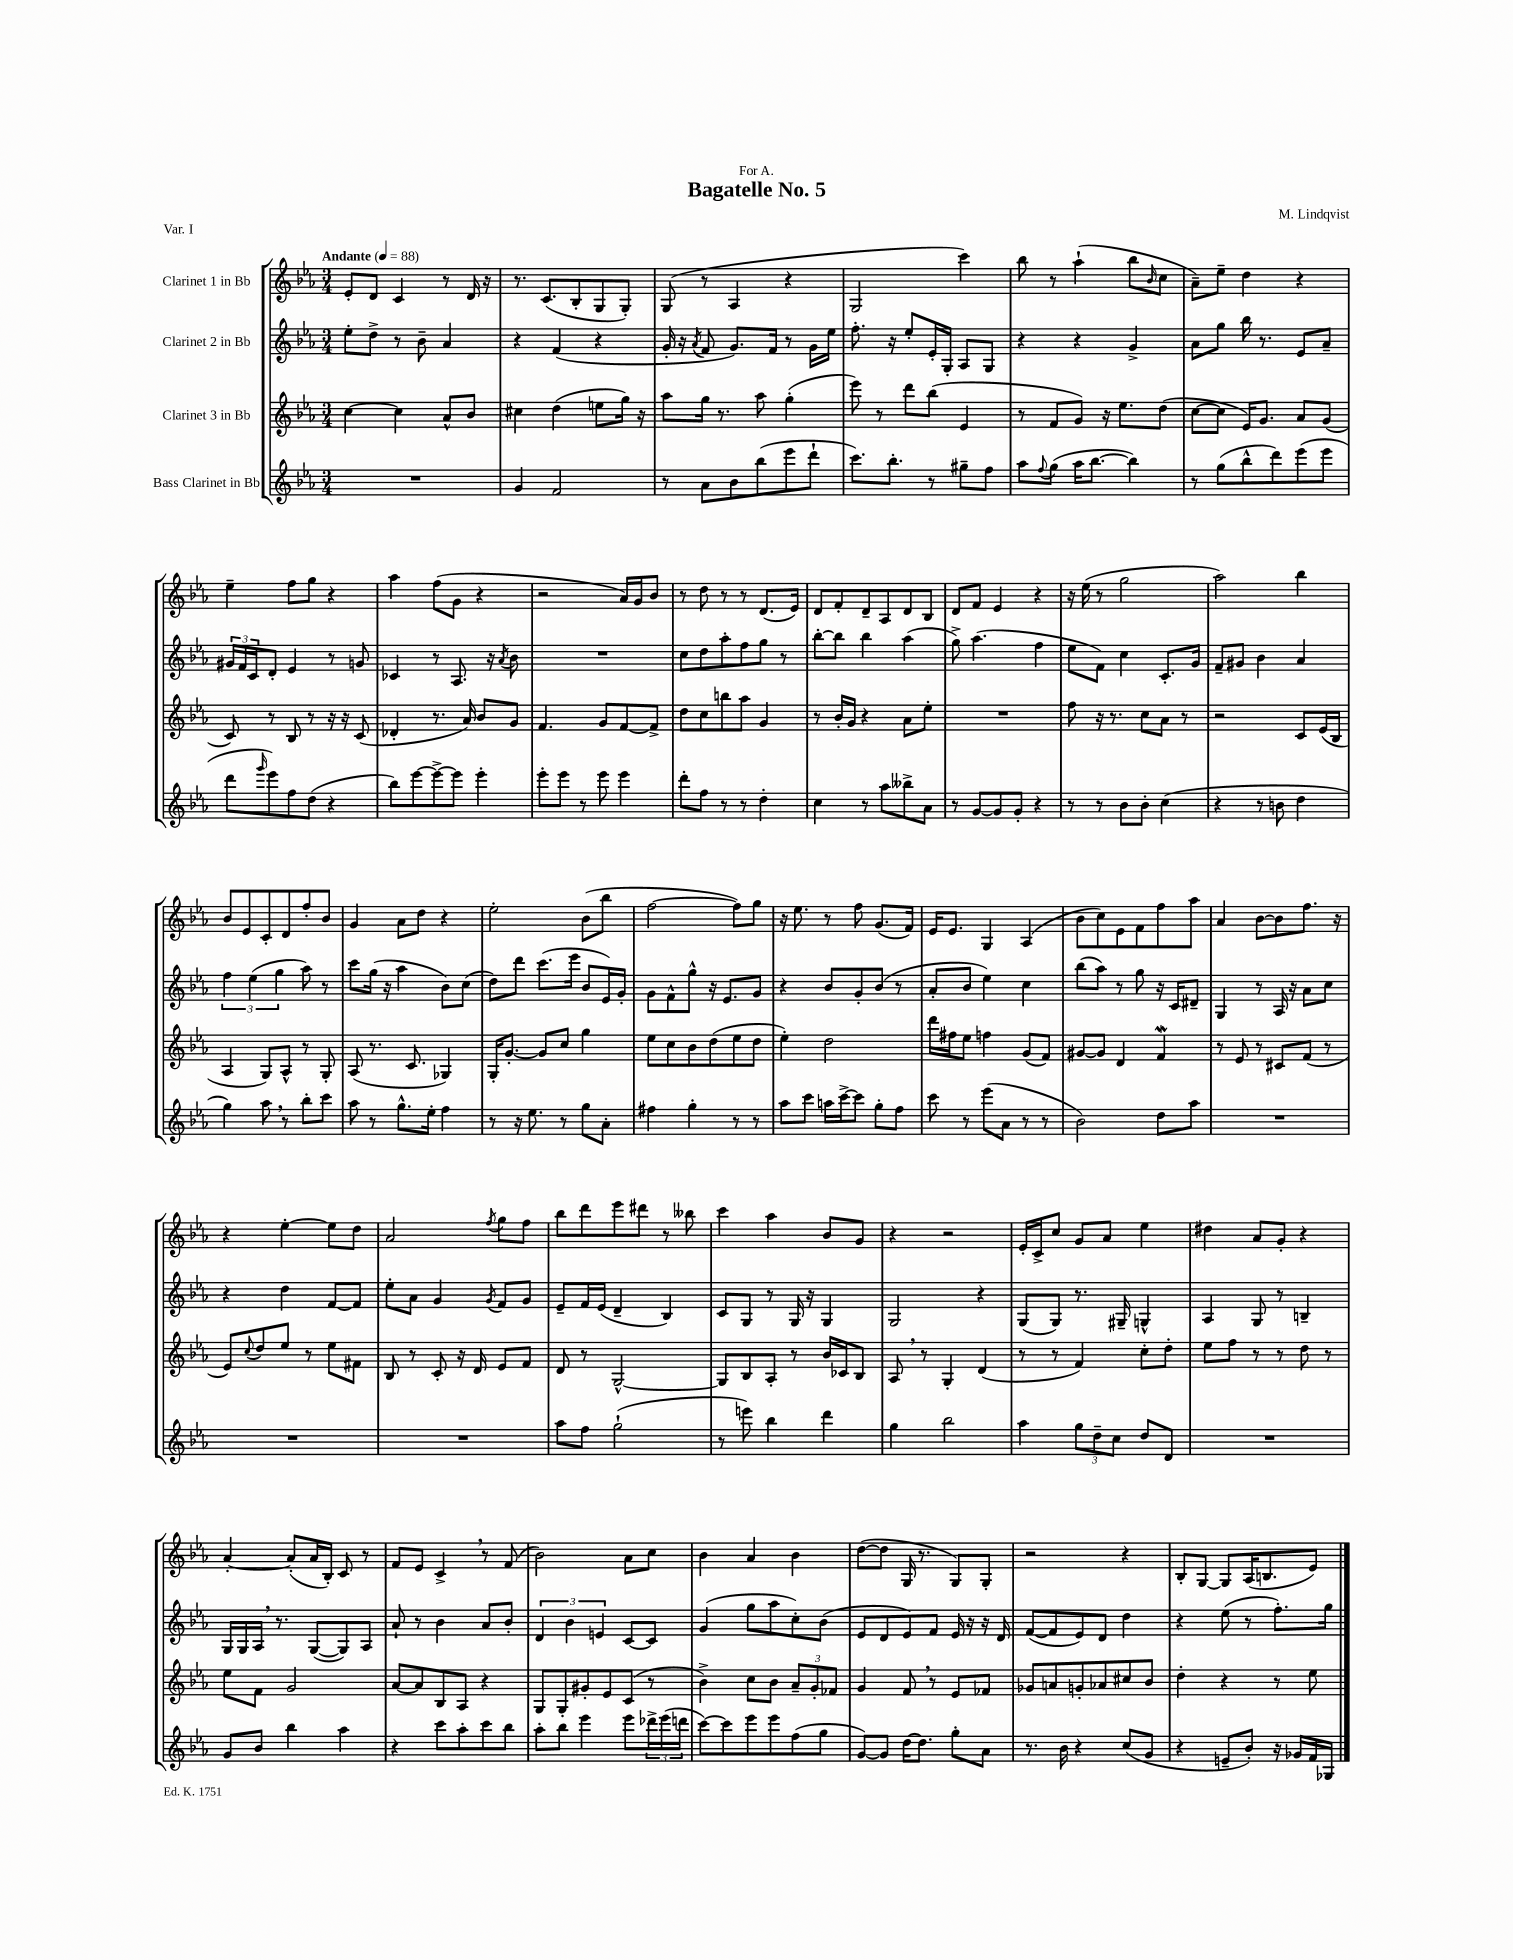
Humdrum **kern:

**kern	**kern	**kern	**kern
*staff4	*staff3	*staff2	*staff1
*clefG2	*clefG2	*clefG2	*clefG2
*k[b-e-a-]	*k[b-e-a-]	*k[b-e-a-]	*k[b-e-a-]
*M3/4	*M3/4	*M3/4	*M3/4
*MM88	*MM88	*MM88	*MM88
2.r	[4cc	8ee-'	8e-'
.	.	8dd^	8d
.	4cc]	8r	4c
.	.	8b-~	.
.	8a-^^	4a-	8r
.	8b-	.	16d
.	.	.	16r
=	=	=	=
4g	4cc#	4r	8.r
.	.	.	(8.c
2f	(4dd	(4f	.
.	.	.	8B-'
.	8ee	4r	8G
.	16gg)	.	8G')
.	16r	.	.
=	=	=	=
8r	8aa-	16g'	(8G
.	.	16r	.
.	.	8qa-	.
8a-	16gg	8f	8r
.	8.r	.	.
8b-	.	8.g)	4A-
(8bb-	8aa-	.	.
.	.	16f	.
8eee-	(4gg'	8r	4r
8ddd`	.	16g	.
.	.	16ee-	.
=	=	=	=
8.ccc)	8eee-)	8.ff'	2G
.	8r	.	.
8.bb-'	.	16r	.
.	8ddd	8ee-'	.
8r	(8bb-	16e-'	.
.	.	16G'	.
8gg#~	4e-	8A-	4ccc)
8ff	.	8G	.
=	=	=	=
8aa-	8r	4r	8bb-
8qqff	.	.	.
(8gg	8f	.	8r
16aa-	8g)	4r	(4aa-`
[8.bb-	.	.	.
.	16r	.	.
.	8.ee-	.	.
4bb-])	.	4g^	8bb-
.	.	.	16qqb-
.	(8dd	.	8cc
=	=	=	=
8r	[8cc	8a-	8a-~)
(8gg	8cc]	8gg	8ee-~
8bb-^^	16e-)	16bb-	4dd
.	8.g	8.r	.
8ddd)	.	.	.
(8eee-	8a-	8e-	4r
8eee-	(8g	8a-~	.
=	=	=	=
8ddd	8c)	24g#	4ee-~
.	.	24f	.
.	.	24c	.
16qqggg	.	.	.
8eee-)	8r	8d'	.
8ff	8B-	4e-	8ff
(8dd	8r	.	8gg
4r	16r	8r	4r
.	16r	.	.
.	(8c	8g	.
=	=	=	=
8bb-)	4d-'	4c-	4aa-
[8eee-	.	.	.
8eee-^_	8.r	8r	(8ff
8eee-]	.	8.A-	8g
.	16a-)	.	.
4eee-'	8b-	.	4r
.	.	16r	.
.	.	8qa-	.
.	8g	8b-	.
=	=	=	=
8eee-'	4.f	2.r	2r
8eee-	.	.	.
8r	.	.	.
8eee-	8g	.	.
4eee-	[8f	.	16a-)
.	.	.	16g
.	8f^]	.	8b-
=	=	=	=
8ddd'	8dd	8cc	8r
8ff	8cc	8dd	8dd
8r	8bb	8aa-'	8r
8r	8aa-	8ff	8r
4dd'	4g	8gg	(8.d
.	.	8r	.
.	.	.	16e-)
=	=	=	=
4cc	8r	[8bb-'	8d
.	16b-'	8bb-]	8f'
.	16g	.	.
8r	4r	4bb-	8d~
8aa-	.	.	8A-
8bb--^	8a-	(4aa-	8d
8a-	8ee-'	.	8B-
=	=	=	=
8r	2.r	8gg^)	8d
[8g	.	(4.aa-	8f
8g]	.	.	4e-
8g'	.	.	.
4r	.	4ff	4r
=	=	=	=
8r	8ff	8ee-	16r
.	.	.	(16ee-
8r	16r	8f)	8r
.	8.r	.	.
8b-	.	4cc	2gg
8b-'	8cc	.	.
(4cc	8a-	8.c'	.
.	8r	.	.
.	.	16g	.
=	=	=	=
4r	2r	8f~	2aa-)
.	.	8g#	.
8r	.	4b-	.
8b	.	.	.
4dd	8c	4a-	4bb-
.	(16e-	.	.
.	16B-	.	.
=	=	=	=
4gg)	4A-	6ff	8b-
.	.	.	8e-
.	.	(6ee-	.
8aa-	8G)	.	8c'
.	.	6gg	.
8r	8A-^^	.	8d
8bb-'	8r	8aa-)	8ff'
8ccc	8G'	8r	8b-
=	=	=	=
8aa-	(8A-	8ccc	4g
8r	8.r	(16gg	.
.	.	16r	.
8.gg^^	.	4aa-	8a-
.	8.c	.	.
.	.	.	8dd
16ee-'	.	.	.
4ff	4G-)	8b-)	4r
.	.	(8cc	.
=	=	=	=
8r	16G'	8dd)	2ee-'
.	[8.g'	.	.
16r	.	8ddd	.
8.ee-	.	.	.
.	8g]	(8.ccc	.
8r	8cc	.	.
.	.	16eee-	.
8gg	4gg	8b-	(8b-
8a-'	.	16e-)	8bb-
.	.	16g'	.
=	=	=	=
4ff#	8ee-	8g	[2ff
.	8cc	8f^^	.
4gg'	8b-	8gg^^	.
.	(8dd	16r	.
.	.	8.e-	.
8r	8ee-	.	8ff])
8r	8dd	8g	8gg
=	=	=	=
8aa-	4ee-')	4r	16r
.	.	.	8.ee-
8ccc	.	.	.
16aa	2dd	8b-	8r
[16ccc^	.	.	.
8ccc]	.	8g'	8ff
8gg'	.	(8b-	(8.g
8ff	.	8r	.
.	.	.	16f)
=	=	=	=
8ccc	16ddd	8a-'	16e-
.	16ff#	.	8.e-
8r	8ee-	8b-	.
(8eee-	4ff	4ee-)	4G
8a-	.	.	.
8r	(8g	4cc	(4A-
8r	8f)	.	.
=	=	=	=
2b-)	[8g#	(8bb-	8b-
.	8g#]	8aa-)	8cc)
.	4d	8r	8e-
.	.	8gg	8f
8dd	4f	16r	8ff
.	.	16c	.
8aa-	.	8d#~	8aa-
=	=	=	=
2.r	8r	4G	4a-
.	8e-	.	.
.	8r	8r	[8b-
.	8c#	16A-	8b-]
.	.	16r	.
.	(8f	8a-	8.ff
.	8r	8cc	.
.	.	.	16r
=	=	=	=
2.r	8e-)	4r	4r
.	8qqcc	.	.
.	8dd	.	.
.	8ee-	4dd	[4ee-'
.	8r	.	.
.	8ee-	[8f	8ee-]
.	8f#	8f]	8dd
=	=	=	=
2.r	8B-	8ee-'	2a-
.	8r	8a-	.
.	8c'	4g	.
.	16r	.	.
.	16d	.	.
.	.	8qg	8qff
.	8e-	8f	8gg
.	8f	8g	8ff
=	=	=	=
8aa-	8d	8e-~	8bb-
8ff	8r	16f	8ddd
.	.	(16e-	.
(2gg`	[2G^^	4d~	8eee-
.	.	.	8ddd#
.	.	4B-)	8r
.	.	.	8bb--
=	=	=	=
8r	8G]	8c	4ccc
8eee)	8B-	8G	.
4bb-	8A-'	8r	4aa-
.	8r	16G	.
.	.	16r	.
4ddd	16b-	4G	8b-
.	16c-	.	.
.	8B-	.	8g
=	=	=	=
4gg	8A-	2G	4r
.	8r	.	.
2bb-	4G'	.	2r
.	(4d	4r	.
=	=	=	=
4aa-	8r	(8G	16e-'
.	.	.	16c^
.	8r	8G)	8cc
12gg	4f)	8.r	8g
12dd~	.	.	.
.	.	.	8a-
12cc	.	.	.
.	.	16G#~	.
8dd	8cc'	4G^^	4ee-
8d	8dd'	.	.
=	=	=	=
2.r	8ee-	4A-	4dd#
.	8ff	.	.
.	8r	8G	8a-
.	8r	8r	8g'
.	8dd	4B~	4r
.	8r	.	.
=	=	=	=
8g	8ee-	16G	[4a-'
.	.	16G	.
8b-	8f	16A-	.
.	.	8.r	.
4bb-	2g	.	(8a-']
.	.	([8G	16a-
.	.	.	16B-')
4aa-	.	8G])	8c
.	.	8A-	8r
=	=	=	=
4r	[8a-	8a-`	8f
.	8a-]	8r	8e-
8ccc	8B-	4b-	4c^
8aa-'	8A-	.	.
8ccc	4r	8a-	8r
8bb-	.	8b-'	(8f
=	=	=	=
8aa-'	8G	6d	2b-)
8bb-	8G'	.	.
.	.	6b-	.
4eee-	8g#'	.	.
.	.	6e	.
.	8e-	.	.
8eee-	(8c	[8c	8a-
24ddd-^	8r	8c]	8cc
(24eee-	.	.	.
24ddd	.	.	.
=	=	=	=
[8ccc)	4b-^)	(4g	4b-
8ccc]	.	.	.
8eee-	8cc	8gg	4a-
8eee-	8b-	8aa-	.
(8ff	12a-~	8cc')	4b-
.	12g'	.	.
8gg	.	(8b-	.
.	12f-	.	.
=	=	=	=
[8g)	4g	8e-	([8dd
8g]	.	8d	8dd]
[16dd	8f	8e-)	16G
8.dd]	.	.	8.r
.	8r	8f	.
8gg'	8e-	16e-	8G)
.	.	16r	.
8a-	8f-	16r	8G'
.	.	16d	.
=	=	=	=
8.r	8g-	([8f	2r
.	8a	8f]	.
16b-	.	.	.
4r	8g'	8e-)	.
.	8a-	8d	.
(8cc	8cc#	4dd	4r
8g	8b-	.	.
=	=	=	=
4r	4dd'	4r	8B-'
.	.	.	[8G
8e~	4r	(8ee-	8G]
8b-')	.	8r	(16A-
.	.	.	8.B
16r	8r	8.ff')	.
16g-	.	.	.
16f	8ee-	.	8e-)
16G-	.	16gg	.
==	==	==	==
*-	*-	*-	*-
